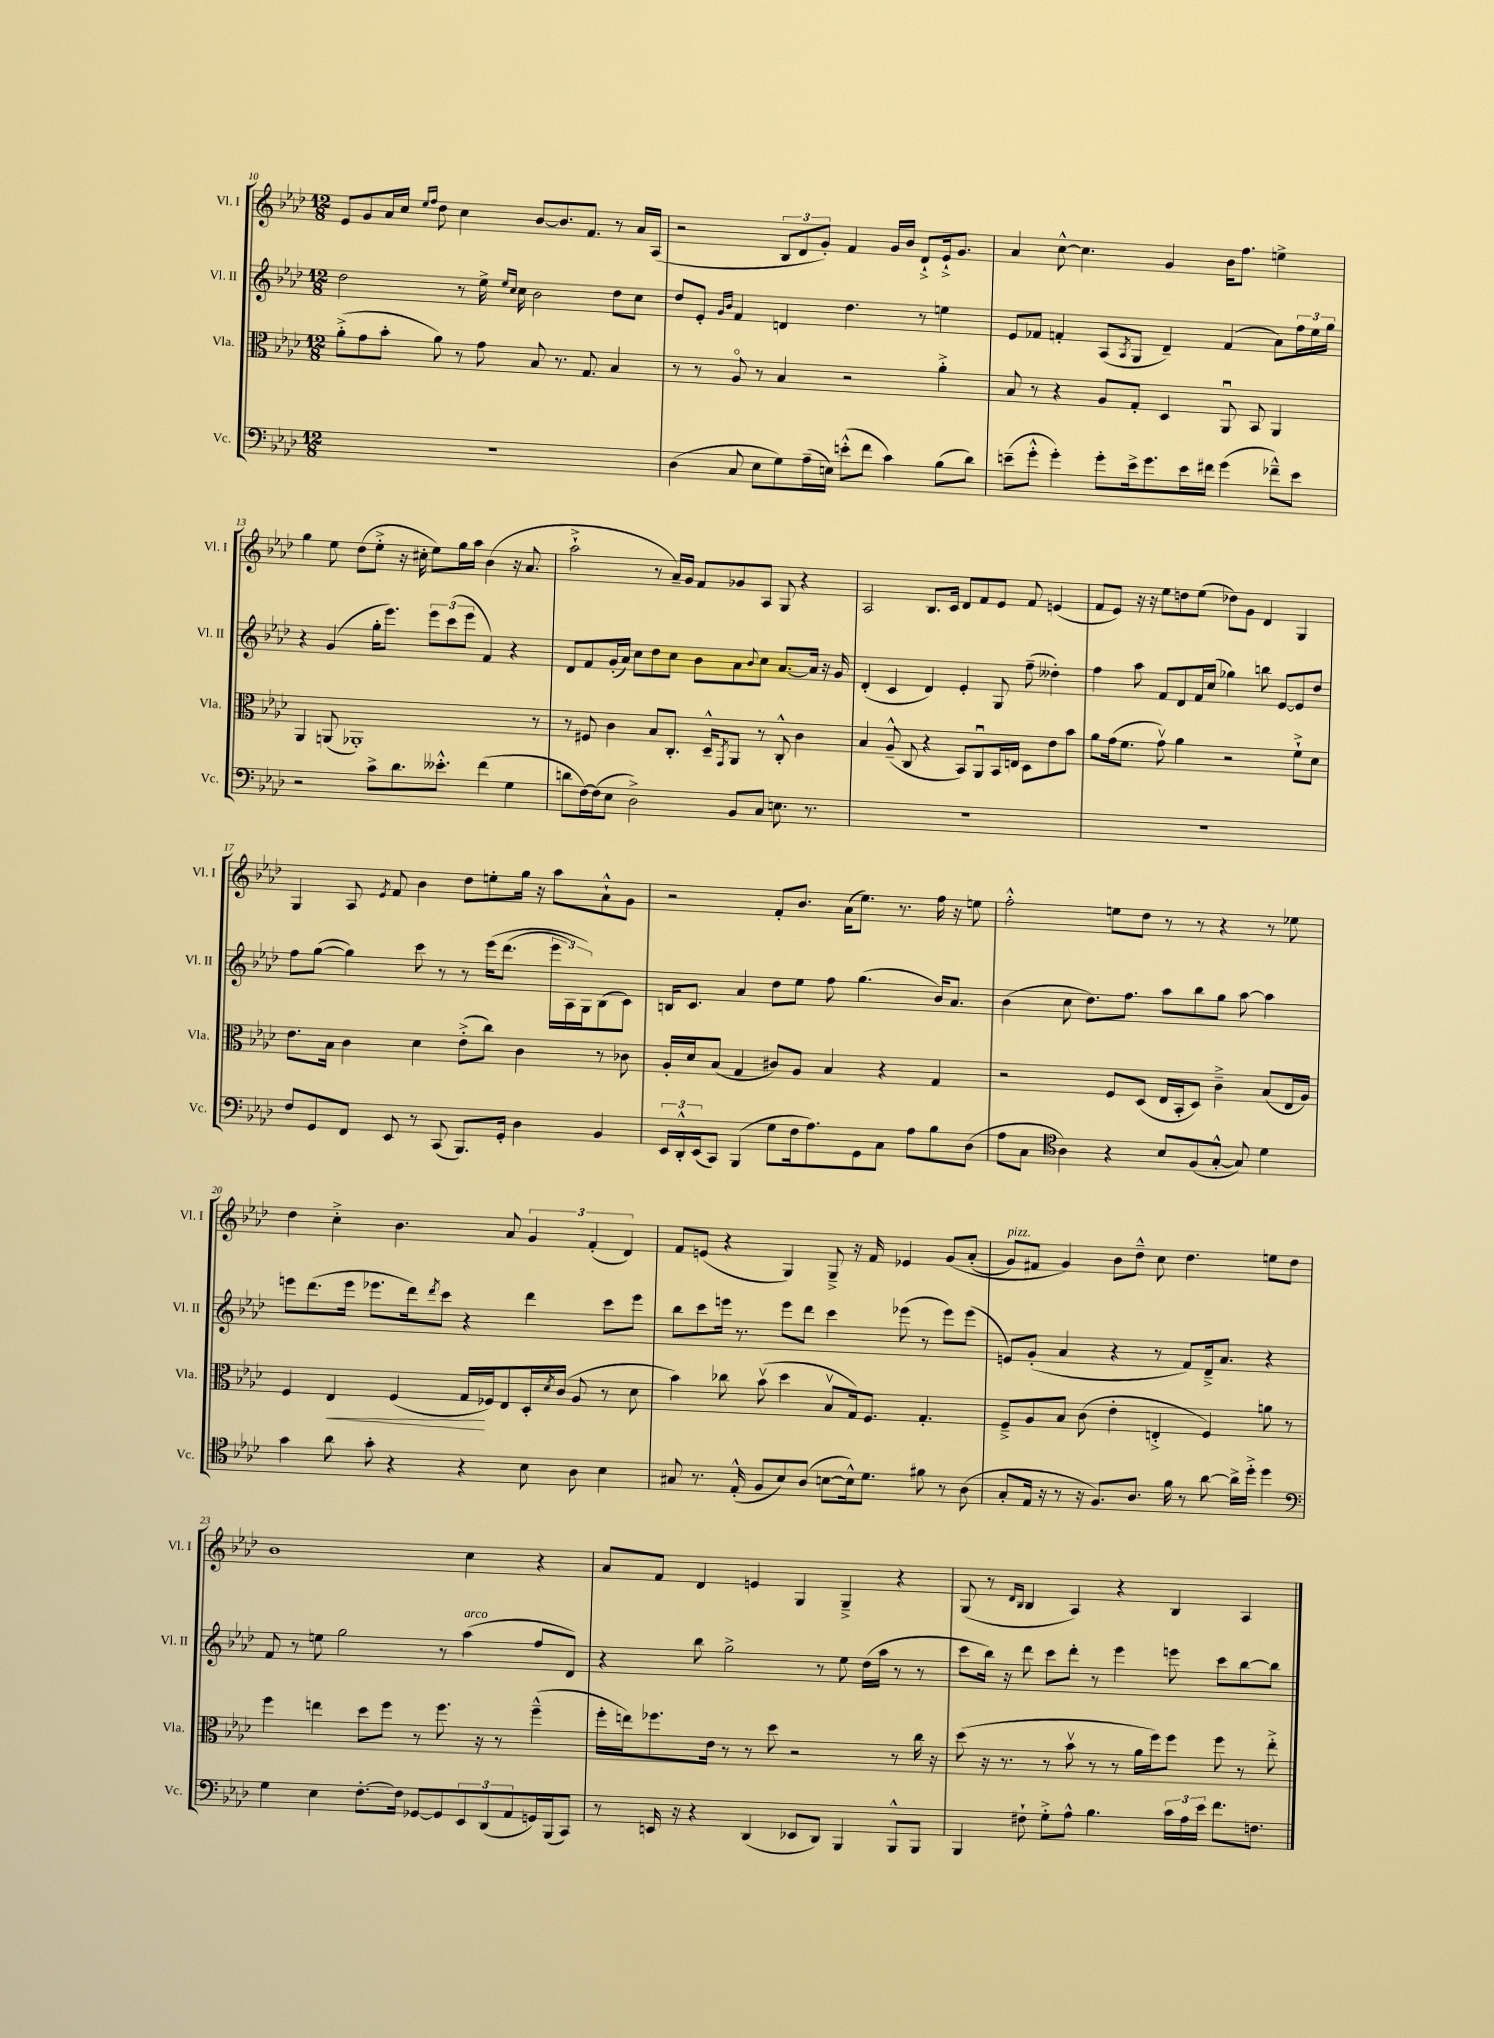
<<
\new StaffGroup <<
\new Staff = "s0" \with { instrumentName = "Vl. I" shortInstrumentName = "Vl. I" } {
    \clef treble \key aes \major \numericTimeSignature \time 12/8
    ees'8 g'8 aes'16 c''16 \grace { ees''16 f''16 } des''8 c''4 bes'8~ bes'8. f'8. r8 aes'16 aes16( |
    r2 \tuplet 3/2 { bes8 des'8 g'8-.) } f'4 g'16 bes'16 des'8-!-> ees'16-!-> g'8. |
    aes'4 c''8~-^ c''4. g'4 bes'16 f''8. e''4-> |
    g''4 ees''8 des''8( ees''8-.-> r16 cis''16-. ees''8) g''16 aes''16 bes'4( r16 aes'8. |
    aes''2-!-> r8 aes'16--) g'16 f'8 ges'8 aes8 g8 r4 |
    aes2 bes8. c'16 des'8 f'8 ees'8 f'8 e'4( |
    f'8 ees'8) r16 r16 ees''8 d''8 ees''8( des''8) g'8 des'4 g4 |
    g4 aes8 \acciaccatura { ees'8 } f'8 bes'4 des''8 e''8-. g''16 r16 aes''8 aes'8-!-^ g'8 |
    r2 f'8-. bes'8. aes'16( ees''8.) r8. f''16 r16 e''8 |
    f''2-.-^ e''8 des''8 r8 r8 r4 r8 ees''8 |
    des''4 c''4-.-> bes'4. aes'8 \tuplet 3/2 { g'4 f'4-.( des'4) } |
    f'8 e'8( r4 g4) g8---> r16 f'16 ees'4 g'8\( aes'8-.( |
    g'8^\markup { \italic "pizz." }) fis'8 g'4\) bes'8 des''8---^ c''8 des''4. e''8 des''8 |
    bes'1 c''4 r4 |
    aes'8 f'8 des'4 e'4 g4 g4---> r4 |
    g8( r8 \grace { des'16 bes16 } bes4 aes4) r4 bes4 aes4 \bar "|." |
}
\new Staff = "s1" \with { instrumentName = "Vl. II" shortInstrumentName = "Vl. II" } {
    \clef treble \key aes \major \numericTimeSignature \time 12/8
    des''2 r8 ees''16-> \grace { ees''16 c''16 } c''16 bes'2 des''8 c''8 |
    des''8 ees'8-. \grace { g'16 bes'16 } f'4 d'4 des''4. r8 e''4 |
    ees'8 fes'8 f'4-. aes8( \acciaccatura { aes8 } g8 des'4--) f'4( aes'8) \tuplet 3/2 { f''16 ees''16 g''16 } |
    r4 g'4( g''16-. ees'''8.) \tuplet 3/2 { ees'''8 c'''8( ees'''8 } f'4) r4 |
    des'8 f'8 g'16-.( aes'16) c''8 des''8 c''8 bes'8 aes'8 \appoggiatura { bes'8 } c''8 aes'8.~ aes'16 r16 g'16 |
    des'4-.( c'4 des'4) ees'4-. g8 f''8--( deses''4-.) |
    f''4 aes''8 f'8 des'8 f'16 c''16( ges''4) b''8 ees'8~ ees'8 des''8 |
    f''8 g''8~( g''4) c'''8 r8 r8 ees'''16\( des'''8.( \tuplet 3/2 { ees'''16 aes16) g16\) } bes8( c'8) |
    b16 c'8. aes'4 des''8 ees''8 f''8 g''4.( bes'16) aes'8. |
    bes'4( c''8 des''8.) f''8. aes''8 bes''8 g''8 aes''8~ aes''4 |
    e'''8 des'''8.( e'''16 ees'''8. des'''16) \acciaccatura { des'''8 } c'''8 r4 des'''4 c'''8 ees'''8 |
    bes''8 c'''8 e'''16 r8. e'''8 des'''8 c'''4 ees'''8( r8 ees'''8) ees'''8( |
    e'8) g'8-.( aes'4 r4 r8 f'8) des'16---> aes'8. r4 |
    f'8 r8 e''8 g''2 r8 aes''4^\markup { \italic "arco" }( f''8 des'8) |
    r4 bes''8 g''2-> r8 ees''8 des''16( aes''16 r8 r8 |
    c'''8 bes''16) r16 des'''8 c'''8 des'''8-. r8 ees'''4 e'''8 c'''8 bes''8~ bes''8 \bar "|." |
}
\new Staff = "s2" \with { instrumentName = "Vla." shortInstrumentName = "Vla." } {
    \clef alto \key aes \major \numericTimeSignature \time 12/8
    aes'8-.->( g'8 bes'8-. aes'8) r8 g'8 bes8 r8. g8. bes4 |
    r8 r8 aes8\flageolet r8 bes4 r2 aes'4-.-> |
    bes8 r8 r4 aes8 g8-. des4 aes,8\downbow bes,8 aes,4 |
    aes,4 a,8( aes,1-.) r8 |
    r8 fis8 c'4 bes8 c8.-. des16---^ \acciaccatura { g,8 } aes,8 r8 c8-.-^ c'4 |
    bes4 aes8---^( c8 r4 bes,8) aes,8\downbow bes,16 e16 des8 ees'8 bes'8 |
    aes'8 g'16( f'8. g'8\upbow) aes'4 r2 f'8-!-> des'8 |
    ees'8. bes16 c'4 des'4 ees'8-.->( c''8) c'4 r8 ces'8 |
    aes16-. des'16 bes8( g4 cis'8) aes8 bes4 r4 g4 |
    r2 f8 des8( ees16 bes,16-. des8) c'4---> bes8( ees16 aes16) |
    f4 ees4\< f4( g16\! fes16) ees8 des16-. \acciaccatura { des'8 } c'16( aes8 r8 des'8 |
    bes'4) ces''8 bes'8\upbow( des''4 bes8\upbow g16) f8. g4.-. |
    f8---> aes8 bes8 c'8( ees'4-. e4-.-> f4) a'8 r8 |
    f''4 e''4 des''8 f''8 r8 f''8. r16 r8 f''4---^( |
    f''16-. e''16) fes''8. ees'16 r8 r8 des''8 r2 r8 c''16 r16 |
    des''8( r16 r8. r8 bes'8\upbow r8 r8 aes'16 f''16) f''8 f''8 r8 ees''8-.-> \bar "|." |
}
\new Staff = "s3" \with { instrumentName = "Vc." shortInstrumentName = "Vc." } {
    \clef bass \key aes \major \numericTimeSignature \time 12/8
    R1. |
    des4( c8 ees8 g8) aes16--( e16) e'8-.-^( f'8 c'4) bes8( des'8) |
    e'8--( g'8-.-^ g'4-.) g'8-. e'16-> g'8. e'16 fis'16 g'4( fes'8---^) e'8 |
    r2 c'8-> des'8. eeses'8.-.-^ f'4( g4 |
    d'8 f16~) f16( ees8 des2->) bes,8 c8 e8. r8. |
    R1. |
    R1. |
    f8 g,8 f,8 ees,8 r8 c,8( bes,,8.) g,16-. des4 bes,4 |
    \tuplet 3/2 { ees,16 des,16-.-^ ees,16( } c,8) bes,,4( g8 f16 aes8.) g,8 c8 aes8 bes8 des8( |
    aes8 c8 \clef tenor aes4) r4 bes8 f8( g8~-.-^ g8) des'4 |
    g'4 aes'8 g'8-. r4 r4 bes8 aes8 bes4 |
    gis8 r8. ees16-.-^( f8 bes8) aes8( b8~ b16-^) des'8. fis'8 r8 aes8( |
    g8-. ees16 r16 r8 r16 f8.) aes8. f'16 r8 aes'8~ aes'16-> des''16-.-> des''4 |
    \clef bass g4 ees4 f8.~-. f16 ges,8~ ges,8 \tuplet 3/2 { ees,8 des,8( aes,8 } g,16) bes,,16( c,8) |
    r8 e,16 r16 r4 des,4( ees,8 des,8) bes,,4 bes,,8-^ bes,,8 |
    bes,,4 fis8-! g8-.-> aes8-^ bes4. \tuplet 3/2 { c'16 aes16 ees'16 } f'8. f8. \bar "|." |
}
>>
>>
\layout { \context { \Score currentBarNumber = #10 } }
